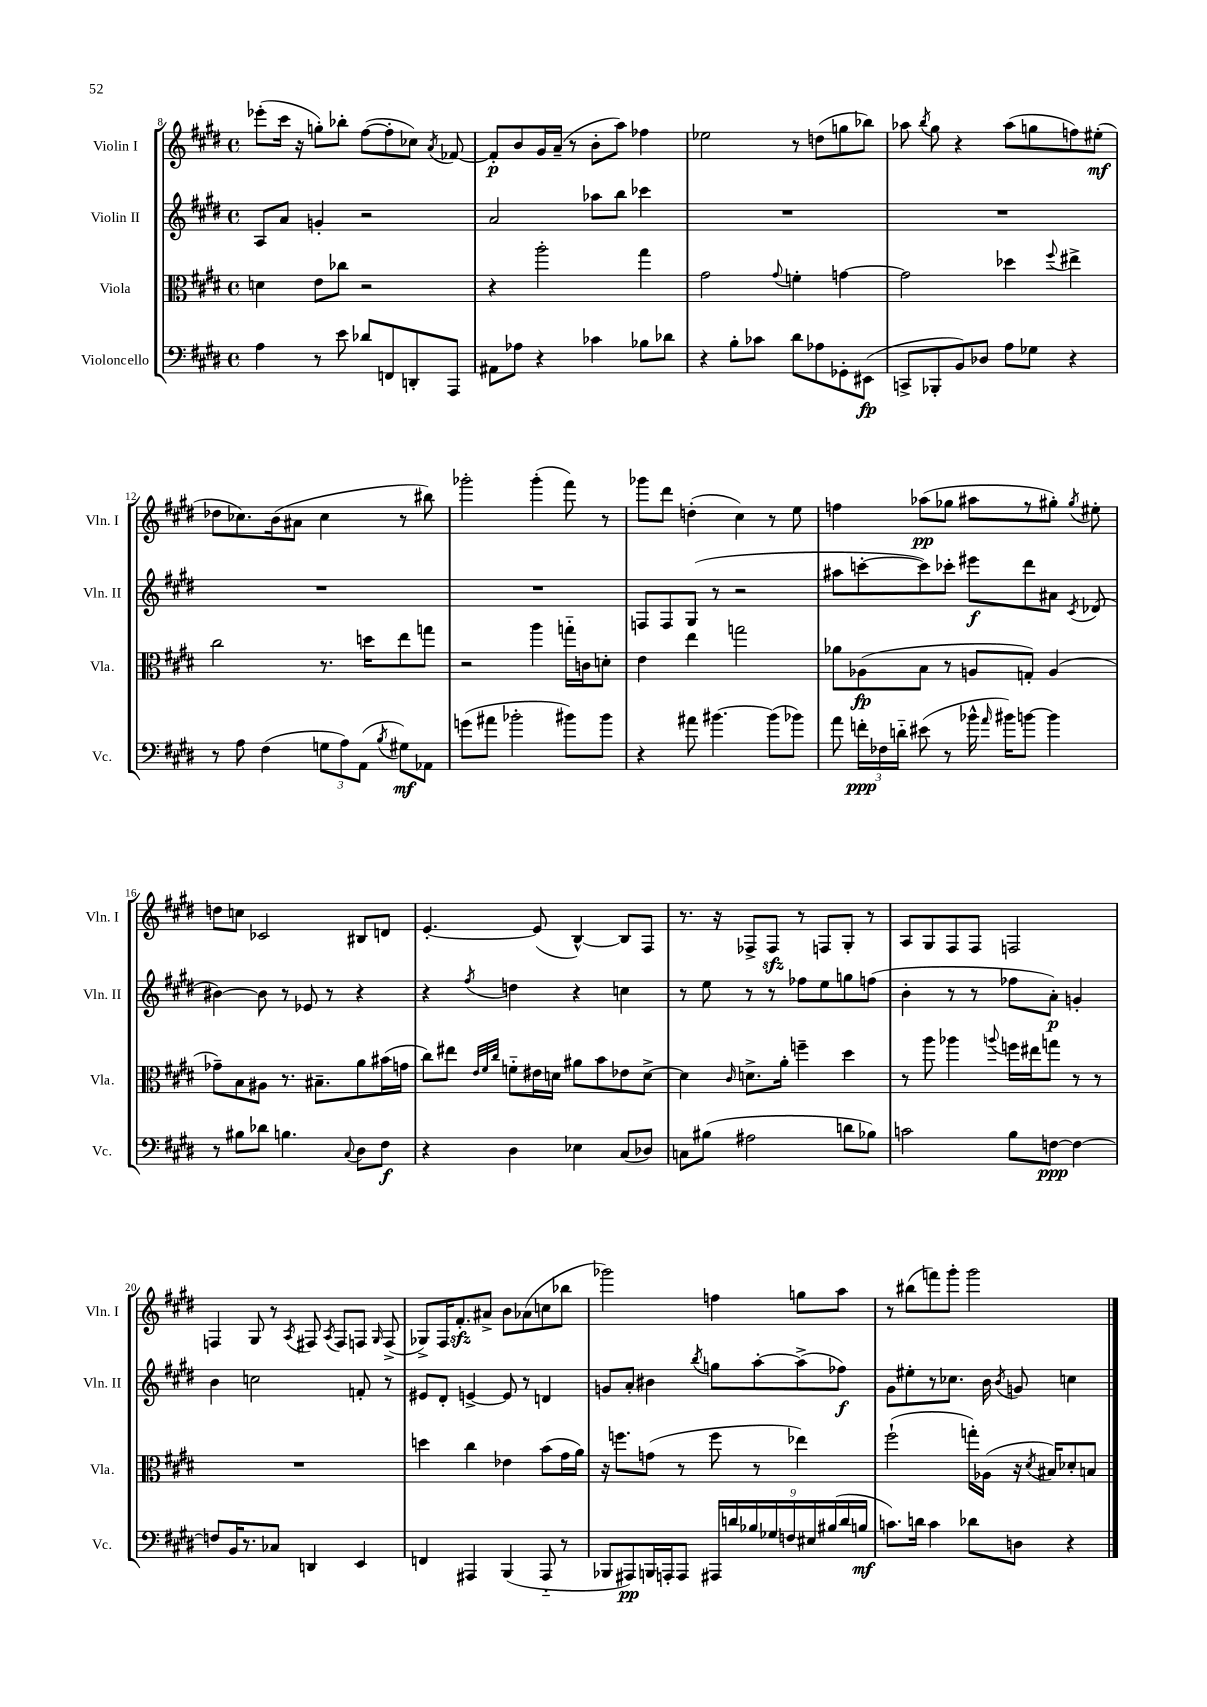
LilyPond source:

<<
\new StaffGroup <<
\new Staff = "s0" \with { instrumentName = "Violin I" shortInstrumentName = "Vln. I" } {
    \clef treble \key e \major \defaultTimeSignature \time 4/4
    \autoBeamOff ees'''8[-.( cis'''16] r16 g''8[-.) bes''8]-. fis''8[~( fis''8-. ces''8]) \acciaccatura { a'8 } fes'8~ |
    fes'8[-.\p b'8 gis'16 a'16]--( r8 b'8[-. a''8]) fes''4 |
    ees''2 r8 d''8[( g''8 bes''8]) |
    aes''8 \acciaccatura { b''8 } gis''8 r4 aes''8[( g''8 f''8) eis''8]-.\mf( |
    des''8[ ces''8.) b'16( ais'8] ces''4 r8 bis''8) |
    ges'''2-. ges'''4-.( fis'''8) r8 |
    ges'''8[ dis'''8] d''4-.( cis''4) r8 e''8 |
    f''4 aes''8[\pp( ges''8] ais''8[ r8 gis''8]-.) \acciaccatura { gis''8 } eis''8-. |
    d''8[ c''8] ces'2 bis8[ d'8] |
    e'4.~-. e'8( b4~-^) b8[ fis8] |
    r8. r16 fes8[-> fes8]\sfz r8 f8[ gis8]-. r8 |
    a8[ gis8 fis8 fis8] f2 |
    f4 gis8 r8 \acciaccatura { a8 } fis8 \acciaccatura { a8 } fis8[ f8] \grace { gis16 } f8->( |
    ges8[->) fis16 fis'8.-.\sfz ais'8]-> b'8[ aes'8( c''8 bes''8] |
    ges'''2) f''4 g''8[ a''8] |
    r8 bis''8[( f'''8) gis'''8]-. gis'''2 \bar "|." |
}
\new Staff = "s1" \with { instrumentName = "Violin II" shortInstrumentName = "Vln. II" } {
    \clef treble \key e \major \defaultTimeSignature \time 4/4
    \autoBeamOff a8[ a'8] g'4-. r2 |
    a'2 aes''8[ b''8] ces'''4 |
    R1 |
    R1 |
    R1 |
    R1 |
    f8[ f8 gis8]( r8 r2 |
    ais''8[ c'''8~-. c'''8) ces'''8]-. eis'''8[\f dis'''8 ais'8] \acciaccatura { cis'8 } des'8( |
    bis'4~) bis'8 r8 ees'8 r8 r4 |
    r4 \acciaccatura { fis''8 } d''4 r4 c''4 |
    r8 e''8 r8 r8 fes''8[ e''8 g''8 f''8]( |
    b'4-. r8 r8 fes''8[ a'8]-.\p) g'4-. |
    b'4 c''2 f'8-. r8 |
    eis'8[ dis'8]-. e'4~-> e'8 r8 d'4 |
    g'8[ a'8]-. bis'4 \acciaccatura { b''8 } g''8[ a''8~-. a''8->( fes''8]\f) |
    gis'8[ eis''8-. r8 ces''8.] b'16 \acciaccatura { b'8 } g'8 c''4 \bar "|." |
}
\new Staff = "s2" \with { instrumentName = "Viola" shortInstrumentName = "Vla." } {
    \clef alto \key e \major \defaultTimeSignature \time 4/4
    \autoBeamOff d'4 e'8[ ces''8] r2 |
    r4 a''2-. gis''4 |
    gis'2 \appoggiatura { gis'8 } f'4-. g'4~ |
    g'2 des''4 \appoggiatura { fis''8 } eis''4-> |
    cis''2 r8. d''16[ e''8 g''8] |
    r2 a''4 g''16[-_ c'16 d'8]-. |
    e'4 e''4 g''2 |
    aes'8[ aes8\fp( b8] r8 a8[ g8]-.) a4( |
    ges'8[--) b8 ais8] r8. bis8.[-- a'8 bis'16( g'16] |
    cis''8[) eis''8] \grace { e'32[ fis'32 cis''32] } f'8[-_ eis'16 d'16] ais'8[ b'8 ees'8 d'8]~-> |
    d'4 \grace { cis'16 } d'8.[-> a'16]-. f''4-- dis''4 |
    r8 a''8 aes''4 \appoggiatura { a''8 } f''16[ eis''16 g''8] r8 r8 |
    R1 |
    d''4 cis''4 ees'4 b'8[( gis'16 a'16]) |
    r16 f''8.[ g'8]( r8 f''8 r8 ees''4) |
    fis''2-!( g''16[-.) aes16]( r16 \acciaccatura { dis'8 } bis16[) des'8-. b8] \bar "|." |
}
\new Staff = "s3" \with { instrumentName = "Violoncello" shortInstrumentName = "Vc." } {
    \clef bass \key e \major \defaultTimeSignature \time 4/4
    \autoBeamOff a4 r8 e'8 des'8[ f,8 d,8-. a,,8] |
    ais,8[ aes8] r4 ces'4 bes8[ des'8] |
    r4 b8[-. ces'8] dis'8[ aes8 ges,8-. eis,8]\fp( |
    c,8[-> bes,,8-. b,8) des8] a8[ ges8] r4 |
    r8 a8 fis4( \tuplet 3/2 { g8[ a8) a,8]( } \acciaccatura { b8 } gis8[\mf) aes,8] |
    g'8[( ais'8] bes'2-. bis'8[) bis'8] |
    r4 ais'8 bis'4.~ bis'8[( bes'8]) |
    a'8 \tuplet 3/2 { f'16[-.\ppp fes16 d'16]-_ } eis'8( r8 bes'16-^ \grace { a'16 } bis'16[) b'8]~ b'4 |
    r8 bis8[ des'8] b4. \appoggiatura { cis8 } dis8[ fis8]\f |
    r4 dis4 ees4 cis8[( des8]) |
    c8[ bis8]( ais2 d'8[ bes8]) |
    c'2 b8[ f8]~\ppp f4~ |
    f8[ b,16 r8. ces8] d,4 e,4 |
    f,4 ais,,4 b,,4( ais,,8-_ r8 |
    bes,,8[ ais,,8\pp) b,,16 a,,16-. a,,8] \tuplet 9/8 { ais,,16[ d'16 bes16 ges16 f16 eis16 bis16( d'16 b16]\mf } |
    c'8.[) d'16] c'4 des'8[ d8] r4 \bar "|." |
}
>>
>>
\layout { \context { \Score currentBarNumber = #8 } }
